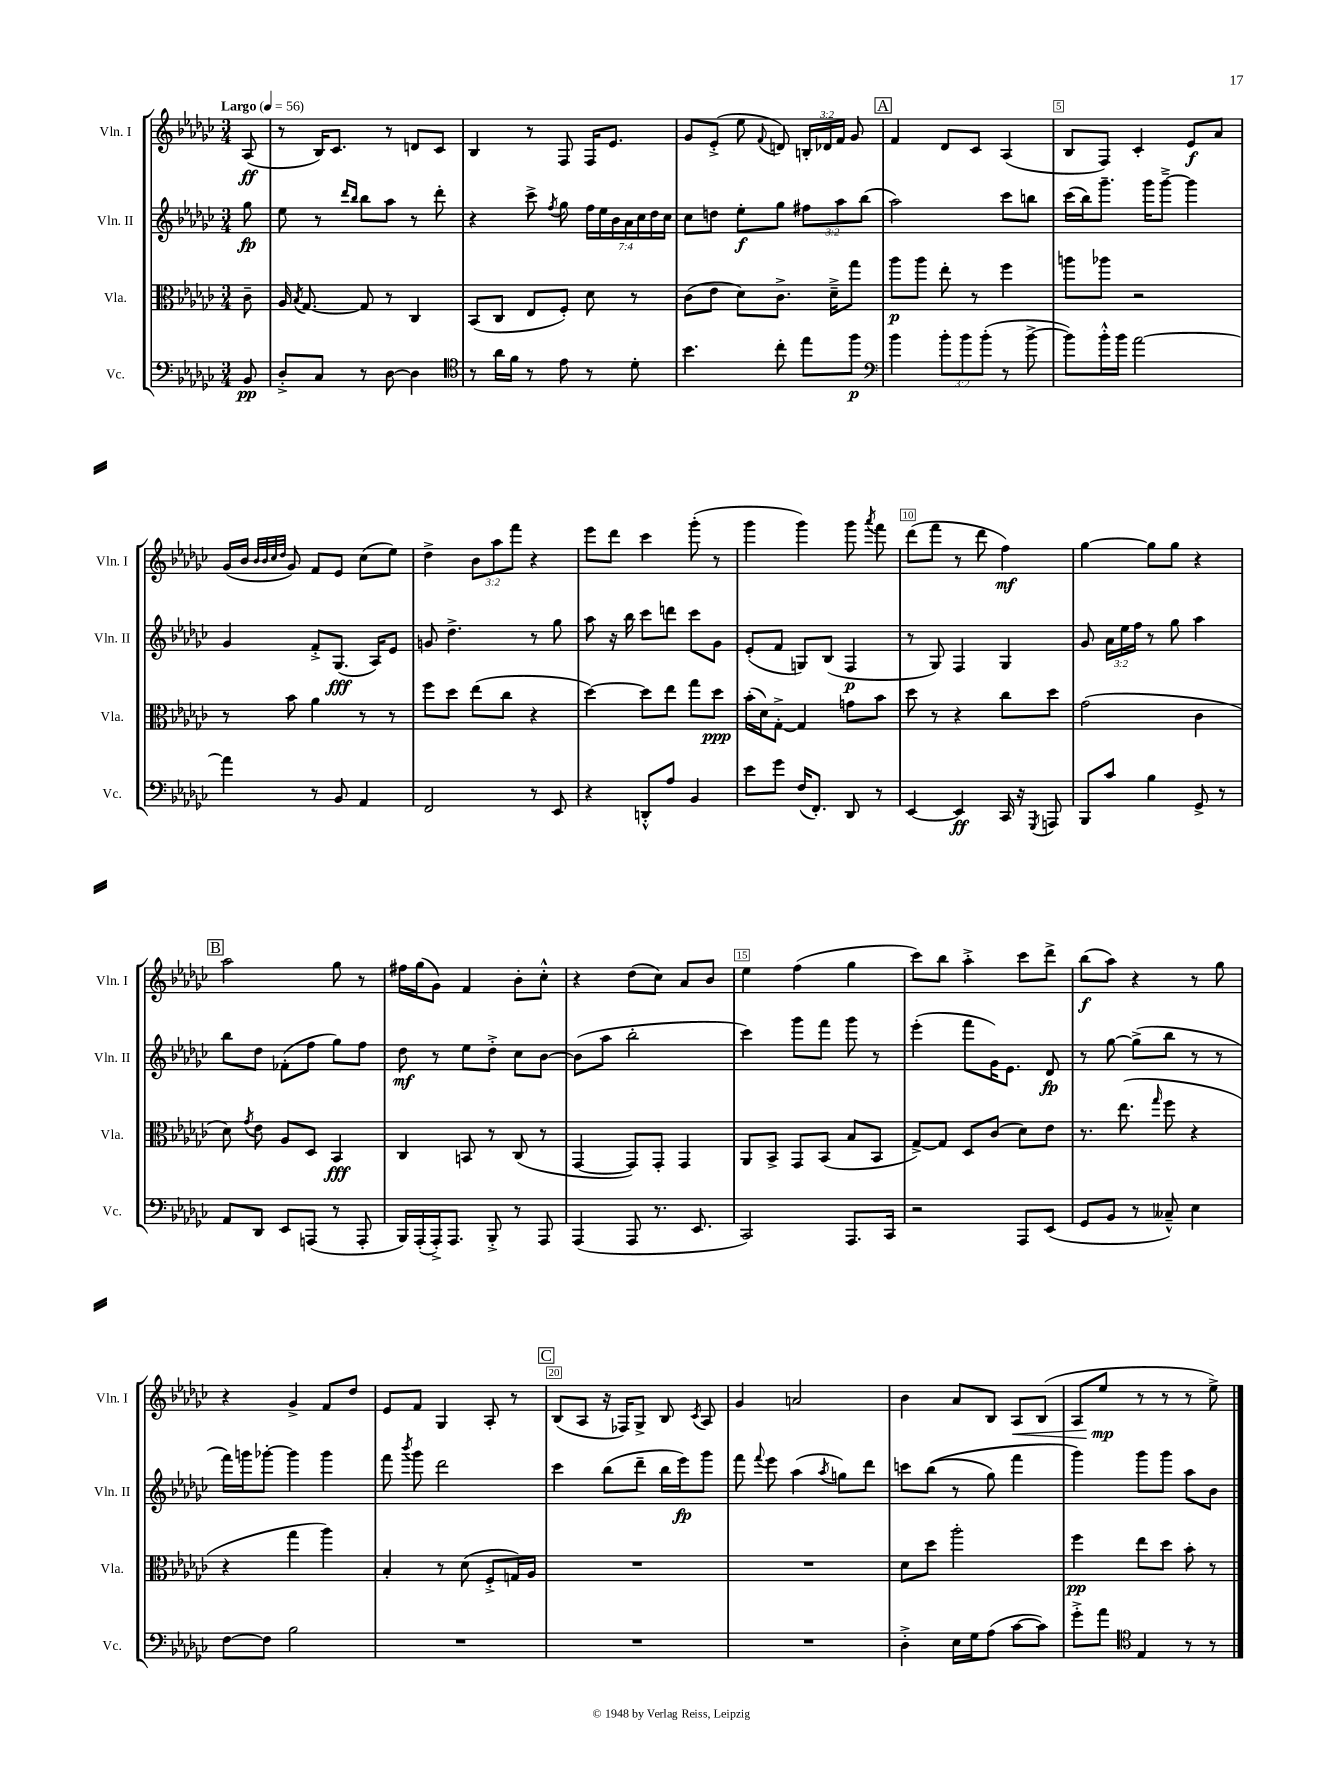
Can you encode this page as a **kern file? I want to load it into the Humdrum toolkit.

**kern	**kern	**kern	**kern
*staff4	*staff3	*staff2	*staff1
*clefF4	*clefC3	*clefG2	*clefG2
*k[b-e-a-d-g-c-]	*k[b-e-a-d-g-c-]	*k[b-e-a-d-g-c-]	*k[b-e-a-d-g-c-]
*M3/4	*M3/4	*M3/4	*M3/4
*MM56	*MM56	*MM56	*MM56
8BB-	8c-~	8gg-	(8A-
=	=	=	=
8D-'^	16A-	8ee-	8r
.	8qB-	.	.
.	[8.G-	.	.
8C-	.	8r	16B-)
.	.	.	8.c-
.	.	16qqddd-	.
.	.	16qqbb-	.
8r	8G-]	8bb-	.
[8D-	8r	8aa-	8r
4D-]	4C-	8r	8d
.	.	8ddd-'	8c-
=	=	=	=
*clefC4	*	*	*
8r	(8BB-	4r	4B-
16a-	8C-	.	.
16f	.	.	.
8r	8E-	8ccc-^	8r
.	.	8qff	.
8e-	8F')	8gg-	8F
8r	8d-	28ff	16F
.	.	28ee-	.
.	.	.	8.e-
.	.	28b-	.
.	.	28a-	.
8d-'	8r	.	.
.	.	28cc-	.
.	.	28dd-	.
.	.	28cc-	.
=	=	=	=
4.b-	(8c-	8cc-	8g-
.	8e-	8dd	(8e-'^
.	8d-)	8ee-'	8ee-
.	.	.	8qqf
8cc-'	8.c-^	8gg-	8d)
8ee-	.	12ff#	24B'
.	.	.	24d-
.	16d-~^	.	.
.	.	12aa-	24f
8ff	8gg-	.	8g-
.	.	(12bb-	.
=	=	=	=
*clefF4	*	*	*
4b-	8aa-	2aa-)	4f
.	8aa-	.	.
12b-'	8ee-'	.	8d-
12b-	.	.	.
.	8r	.	8c-
(12b-'	.	.	.
8r	4ff	8ccc-	(4A-
[8b-^	.	8bb	.
=	=	=	=
8b-])	8aa	(16ccc-	8B-
.	.	16bb-)	.
16b-'^^	8aa-	8.ggg-~	8F)
16b-	.	.	.
[2a-	2r	.	4c-'
.	.	16ggg-	.
.	.	[8ggg-~^	.
.	.	4ggg-]	8e-
.	.	.	8a-
=	=	=	=
4a-]	8r	4g-	(16g-
.	.	.	16b-
.	.	.	32qqb-
.	.	.	32qqb-
.	.	.	32qqcc-
.	.	.	32qqdd-
.	8b-	.	8g-)
8r	4a-	8f'^	8f
8BB-	.	(8.G-	8e-
4AA-	8r	.	(8cc-
.	.	16A-)	.
.	8r	8e-	8ee-)
=	=	=	=
2FF	8ff	8g	4dd-^
.	8dd-	4.dd-^	.
.	(8ee-	.	12b-
.	.	.	12aa-
.	8cc-	.	.
.	.	.	12fff
8r	4r	8r	4r
8EE-	.	8gg-	.
=	=	=	=
4r	[4dd-)	8aa-	8eee-
.	.	16r	8ddd-
.	.	16bb-	.
8DD'^^	8dd-]	8ccc-	4ccc-
8A-	8ee-	8ddd	.
4BB-	8gg-	8ccc-	(8ggg-'
.	8dd-	8g-	8r
=	=	=	=
8e-	(16b-'	(8e-'	4ggg-
.	16d-)	.	.
8g-	[8G-'^	8f	.
(16F	4G-]	8G)	4ggg-)
8.FF')	.	.	.
.	.	(8B-	.
8DD-	8g	4F	8ggg-
.	.	.	8qaaa-
8r	8b-	.	8fff
=	=	=	=
[4EE-	8dd-	8r	(8ddd-
.	8r	8G-)	8fff
4EE-]	4r	4F	8r
.	.	.	8ddd-
16CC-	8cc-	4G-	4ff)
16r	.	.	.
8qGGG-	.	.	.
8AAA	8dd-	.	.
=	=	=	=
8BBB-	(2g-	8g-	[4gg-
8c-	.	24a-	.
.	.	24ee-	.
.	.	24ff	.
4B-	.	8r	8gg-]
.	.	8gg-	8gg-
8GG-^	4c-	4aa-	4r
8r	.	.	.
=	=	=	=
8AA-	8d-)	8bb-	2aa-
.	8qg-	.	.
8DD-	8e-	8dd-	.
8EE-	8A-	(8f-'	.
(8AAA	8D-	8ff	.
8r	4BB-	8gg-)	8gg-
8AAA'	.	8ff	8r
=	=	=	=
16BBB-)	4C-	8dd-	16ff#
(16AAA-'	.	.	(16gg-
16AAA-'^)	.	8r	8g-)
8.AAA-	.	.	.
.	8BB	8ee-	4f
8BBB-'^	8r	8dd-'^	.
8r	(8C-	8cc-	8b-'
8AAA-	8r	[8b-	8cc-'^^
=	=	=	=
(4AAA-	[4GG-	(8b-]	4r
.	.	8aa-	.
8AAA-	8GG-])	2bb-'	(8dd-
8.r	8GG-'	.	8cc-)
.	4GG-	.	8a-
8.EE-	.	.	.
.	.	.	8b-
=	=	=	=
2CC-)	8AA-	4ccc-)	4ee-
.	8BB-^	.	.
.	8GG-	8ggg-	(4ff
.	(8BB-	8fff	.
8.AAA-	8B-	8ggg-	4gg-
.	8BB-	8r	.
16CC-	.	.	.
=	=	=	=
2r	[8G-^)	(4eee-'	8ccc-)
.	8G-]	.	8bb-
.	8D-	8fff	4aa-'^
.	(8c-	16g-)	.
.	.	8.e-	.
8AAA-	8d-)	.	8ccc-
(8EE-	8e-	8d-	8ddd-^
=	=	=	=
8GG-	8.r	8r	(8bb-
8BB-	.	[8gg-	8aa-)
.	(8.ee-	.	.
8r	.	(8gg-^]	4r
.	16qqgg-	.	.
8C--~^^)	8ff	8bb-	.
4E-	4r	8r	8r
.	.	8r	8gg-
=	=	=	=
[8F	4r	16fff)	4r
.	.	16ggg	.
8F]	.	[8ggg-'	.
2B-	4gg-	4ggg-]	4g-^
.	4aa-)	4ggg-	8f
.	.	.	8dd-
=	=	=	=
2.r	4B-'	8fff	8e-
.	.	8qbbb-	.
.	.	8ggg-	8f
.	8r	2ddd-	4G-
.	(8d-	.	.
.	8F'^	.	8A-'
.	16G)	.	8r
.	16A-	.	.
=	=	=	=
2.r	2.r	4ccc-	(8B-
.	.	.	8A-
.	.	(8bb-	16r
.	.	.	16F-)
.	.	8ddd-~	8G-^
.	.	16bb-	8B-
.	.	16eee-)	.
.	.	.	8qc-
.	.	8ggg-	8A-
=	=	=	=
2.r	2.r	8fff	4g-
.	.	8qqfff	.
.	.	8eee-	.
.	.	(4aa-	2a
.	.	8qaa-	.
.	.	8gg)	.
.	.	8ddd-	.
=	=	=	=
4D-'^	8d-	8ccc	4b-
.	8dd-	&((8bb-	.
16E-	2aa-'	8r	8a-
16G-	.	.	.
(8A-	.	8gg-)	8B-
[8c-	.	4fff	8A-
8c-])	.	.	(8B-
=	=	=	=
8g-'^	4ff	4ggg-&)	8A-
8a-	.	.	8ee-
*clefC4	*	*	*
4E-	8ee-	8ggg-	8r
.	8dd-	8ggg-	8r
8r	8b-'	8aa-	8r
8r	8r	8b-	8ee-^)
==	==	==	==
*-	*-	*-	*-
